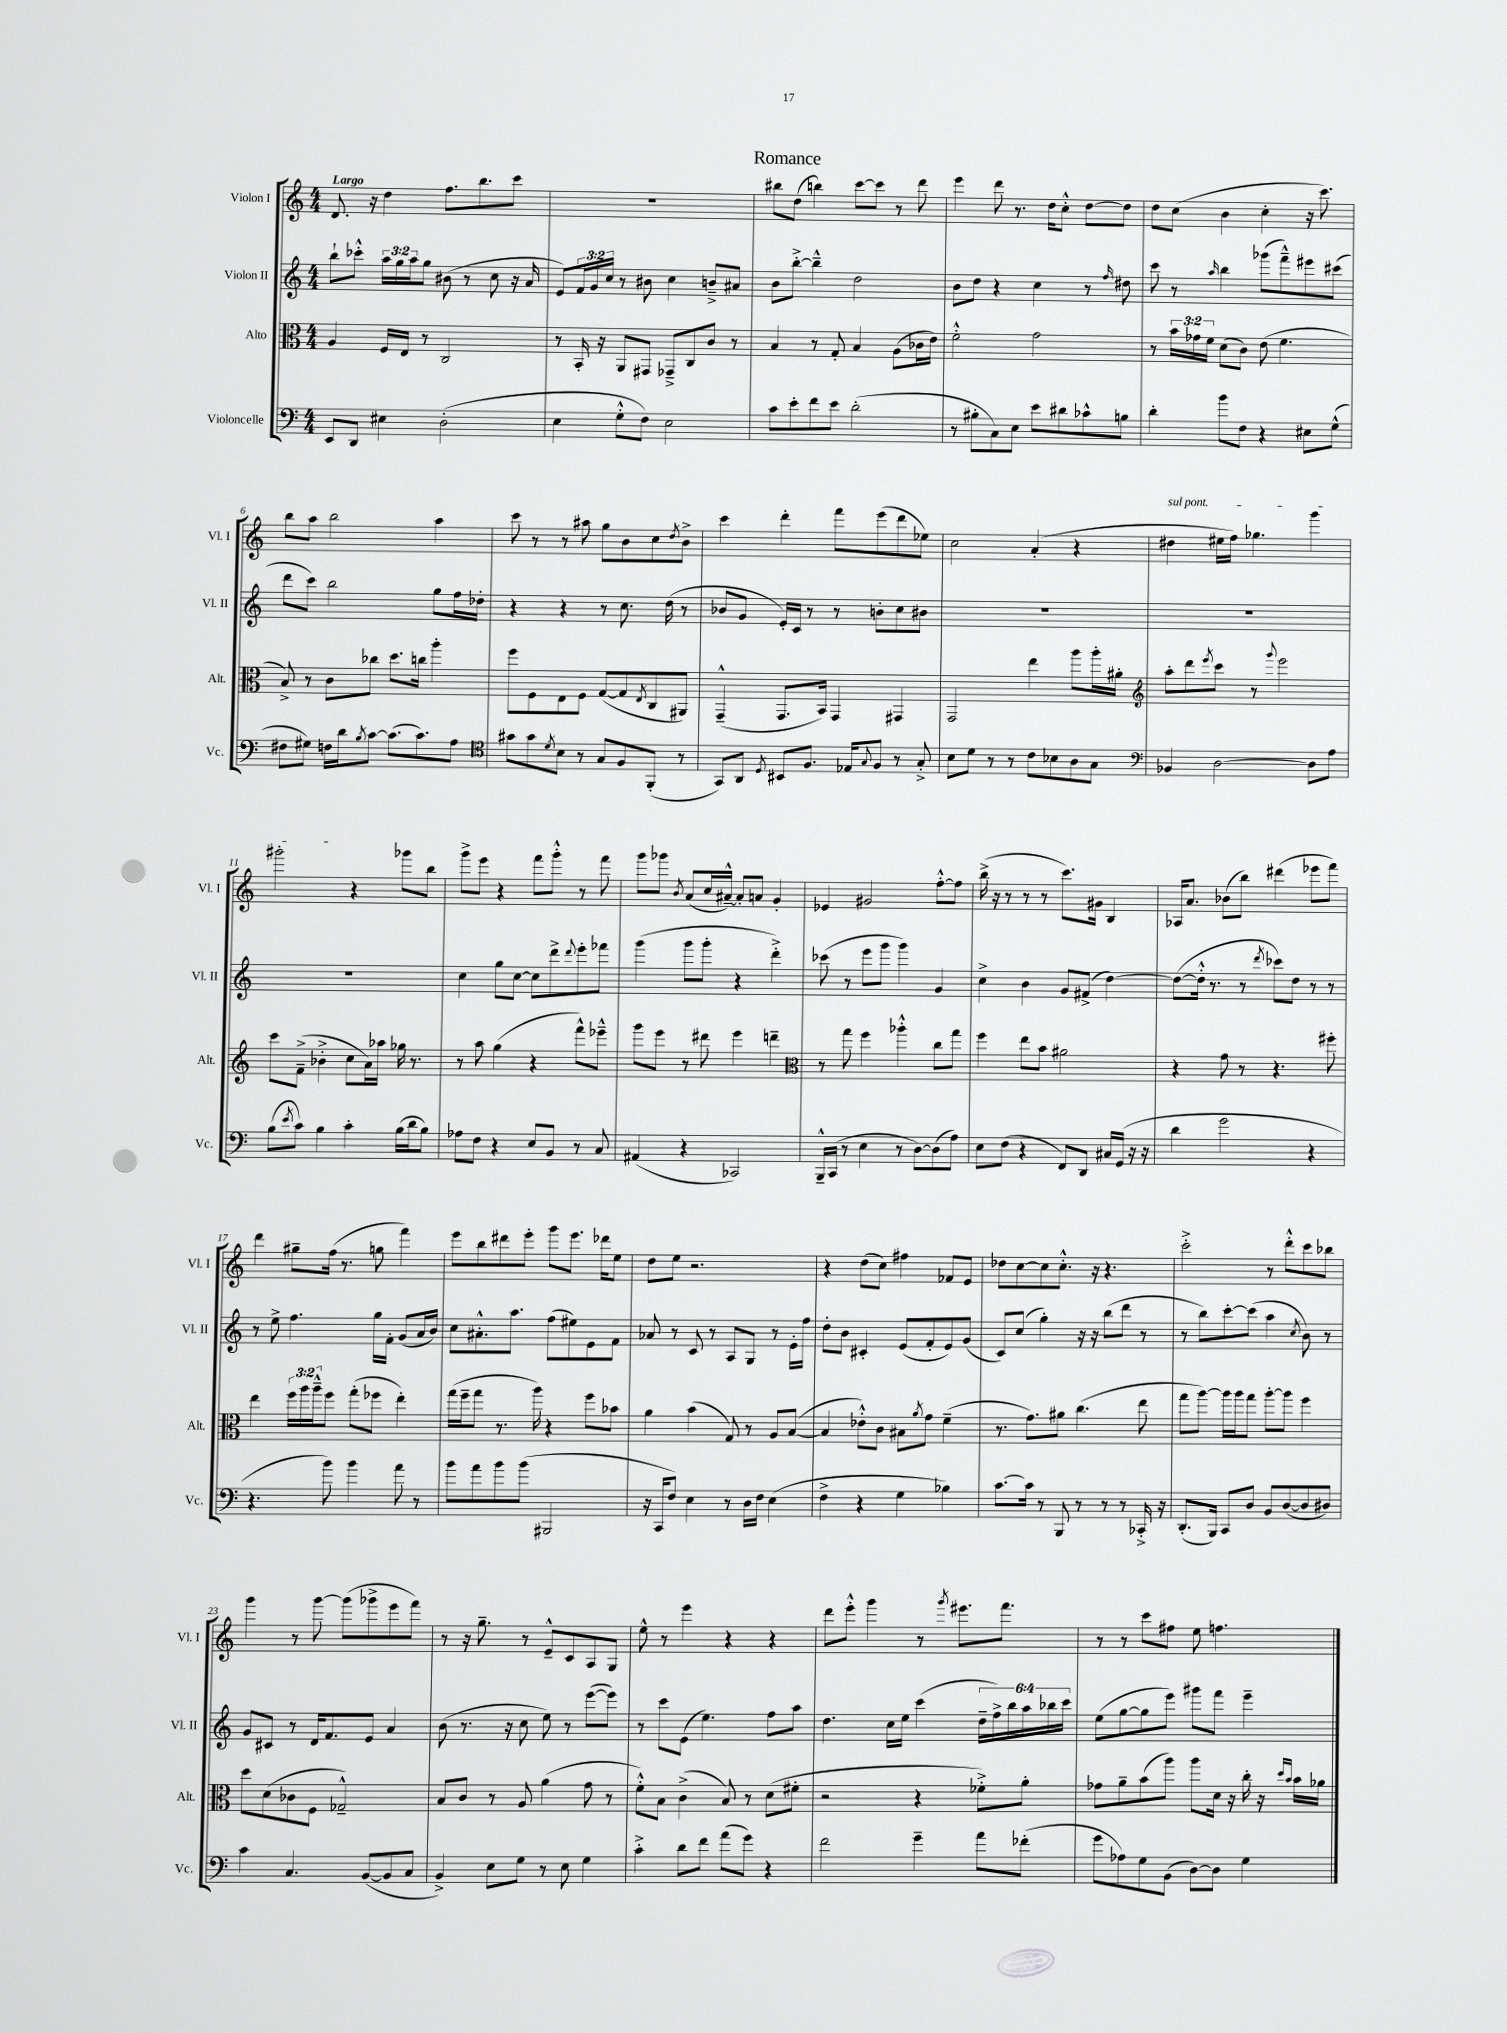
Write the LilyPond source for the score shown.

\header { title = "Romance" }
<<
\new StaffGroup <<
\new Staff = "s0" \with { instrumentName = "Violon I" shortInstrumentName = "Vl. I" } {
    \clef treble \key c \major \numericTimeSignature \time 4/4 \tempo "Largo"
    d'8. r16 d''4 f''8. b''8. c'''8 |
    R1 |
    bis''8 d''8( b''4) c'''8~ c'''8 r8 d'''8 |
    e'''4 d'''8 r8. d''16 c''8-.-^ d''8~ d''8 |
    d''8 c''8( b'4 c''4-. r16 c'''8.) |
    b''8 a''8 b''2 a''4 |
    c'''8 r8 r8 ais''8 g''8 b'8 c''8 \acciaccatura { d''8 } b'8-> |
    c'''4 d'''4-. f'''8 e'''8( d'''8 ees''8) |
    c''2 a'4-.( r4 |
    \once \override TextSpanner.bound-details.left.text = \markup { \italic "sul pont." } dis''4\startTextSpan eis''16 f''16) ges''4. g'''4 |
    gis'''2-.\stopTextSpan r4 ges'''8 b''8 |
    g'''8-> e'''8 r4 f'''8 g'''8-.-^ r8 f'''8 |
    g'''8 ges'''8 \acciaccatura { b'8 } a'8( c''16 ais'16~---^) ais'8-. a'8 g'4-. |
    ees'4 gis'2 f''8~-.-^ f''8 |
    b''16->( r16 r8 r8 r8 c'''8.) gis'16 b4 |
    aes16 a'8. bes'8( b''8) dis'''4( ees'''8 f'''8) |
    d'''4 gis''8-- f''16( r8. g''8 f'''4) |
    e'''8 b''8 dis'''8 e'''8-. g'''8 e'''8. des'''16 e''8 |
    d''8 e''8 r2. |
    r4 d''8( c''8) fis''4 fes'8 e'8 |
    des''8 c''8~ c''8 c''8.-.-^ r16 r4. |
    c'''2-.-> r8 d'''8-.-^ c'''8 bes''8 |
    g'''4 r8 g'''8~ g'''8( ges'''8-> e'''8 f'''8) |
    r8 r16 g''8.-- r8 e'8---^ c'8 a8 g8 |
    e''8-^ r8 e'''4 r4 r4 |
    d'''8 e'''8-.-^ g'''4 r8 \acciaccatura { g'''8 } eis'''8. f'''8. |
    r8 r8 c'''8 fis''8 e''8 f''4. \bar "|." |
}
\new Staff = "s1" \with { instrumentName = "Violon II" shortInstrumentName = "Vl. II" } {
    \clef treble \key c \major \numericTimeSignature \time 4/4 \override Staff.TupletNumber.text = #tuplet-number::calc-fraction-text
    b''8-! ces'''8-.-^ \tuplet 3/2 { a''16 g''16 a''16 } g''8 bis'8( r8 c''8 r16 a'16 |
    e'8) \tuplet 3/2 { f'16 g'16 c''16 } r8 bis'8 c''4 b'8---> ais'8 |
    b'8 b''8~-.-> b''4---^ d''2 |
    b'8 d''8 r4 c''4 r8 \grace { f''16 } dis''8 |
    c'''8 r8 \grace { a''16 } b''4 ges'''8( f'''8---^) eis'''8 cis'''8( |
    d'''8 c'''8) b''2 g''8 f''16 des''16-. |
    r4 r4 r8 c''8. d''16( r8 |
    bes'8 g'8 e'16-.) c'16 r8 r8 b'8-. c''8 bis'8 |
    R1 |
    R1 |
    R1 |
    c''4 g''8 c''8~ c''8 d'''8-> \appoggiatura { d'''8 } e'''8-. fes'''8 |
    g'''4( g'''8 g'''8-. r4 d'''4-.->) |
    ces'''8( r8 e'''8 g'''8 g'''4) g'4 |
    c''4-> b'4 g'8 fis'8->( d''4~) |
    d''8~( d''16-.-^ r8. r8 \acciaccatura { d'''8 } ces'''8) d''8 r8 r8 |
    r8 e''8-> f''4. g''16 f'16-. g'8( a'16 b'16) |
    c''8 ais'8.-.-^ a''8. f''8( eis''8) e'8 f'8 |
    aes'8 r8 c'8 r8 a8 g8 r8 e'16-. f''16 |
    d''8-. b'8 cis'4-. e'8( f'8-. e'8) g'8( |
    c'8) c''8( g''4-.) r16 r16 b''8( d'''8 r8 |
    r8 b''8) c'''8~-. c'''8( a''4 \acciaccatura { c''8 } b'8) r8 |
    g'8 cis'8 r8 d'16 f'8. e'8 a'4 |
    b'8( r8. r16 c''8 e''8) r8 e'''8~( e'''8) |
    r8 c'''8 e'8( e''4.) f''8 a''8 |
    d''4. c''16 e''16 c'''4( \tuplet 6/4 { d''16-- f''16->) b''16 a''16 bes''16 c'''16 } |
    e''8( g''8~ g''8 e'''8) gis'''8 f'''8 e'''4-- \bar "|." |
}
\new Staff = "s2" \with { instrumentName = "Alto" shortInstrumentName = "Alt." } {
    \clef alto \key c \major \numericTimeSignature \time 4/4 \override Staff.TupletNumber.text = #tuplet-number::calc-fraction-text
    a4 f16 e16 r8 c2 |
    r8 b,16-. r16 a,8 gis,8 ges,8---> c8 c'8 r8 |
    b4 r8 g8-. b4 a8( ces'16 e'16) |
    f'2-.-^ g'2 |
    r8 \tuplet 3/2 { b'16 ges'16 f'16 } d'8( c'8) e'8( f'4. |
    b8->) r8 c'8 ces''8 d''8. c''16 a''4-. |
    f''8 f8 e8 f8 g8~( g8 \acciaccatura { e8 } c8 ais,8) |
    g,4---^( g,8. b,16) g,4 gis,4 |
    g,2 e''4 a''8 a''16-. ais'16-. |
    \clef treble a''8-. d'''8 \acciaccatura { e'''8 } c'''8 r8 \appoggiatura { g'''8 } e'''2 |
    c'''8 f'8--->( bes'4-.-> c''8 a'16) aes''16 ges''16 r8. |
    r8 a''8 g''4( r4 f'''8-^) ees'''8---^ |
    g'''8 e'''8 r8 dis'''8 e'''4 d'''4-- |
    \clef alto r8 g''8 f''4 aes''4-.-^ c''8 g''8 |
    f''4 e''8 b'8 ais'2 |
    r4 g'8 r8 r4. fis''8-. |
    e''4 \tuplet 3/2 { f''16 a''16 a''16---^ } f''8 g''8-.( fes''8 e''4-.) |
    g''16( f''16-- g''8 r8. a''16) r4 f''8 bes'8 |
    a'4 b'4( g8) r8 a8 b8~( |
    b4 ees'8-.-^) c'8 bis8 \acciaccatura { a'8 } g'8 f'4--( |
    r8. g'8.) ais'8 c''4.( e''8 |
    g''8 a''8~) a''16 a''16 g''8 a''8~-. a''8 f''4 |
    d''8 d'8( ces'8 f8 ges2---^) |
    b8 c'8 r8 a8 a'4( g'8 r8 |
    f'8-.-^) b8 c'4->( b8) r8 d'8( fis'8-. |
    r2 r4 fes'8-.->) a'8-. |
    ges'8 a'8-- b'8( a''8) a''8 d'16 r16 c''16-. r16 \grace { d''16 b'16 } b'16 aes'16 \bar "|." |
}
\new Staff = "s3" \with { instrumentName = "Violoncelle" shortInstrumentName = "Vc." } {
    \clef bass \key c \major \numericTimeSignature \time 4/4
    e,8 d,8 eis4 d2-.( |
    e4 g8-.-^ f8) e2 |
    c'8 e'8-. f'8 e'8 d'2-.( |
    r8 bis8-. c8) e8 e'8 dis'8 ces'8-^ b8 |
    d'4-. b'8 f8 r4 eis8 g8-^( |
    fis8 gis8) f16 d'16 \acciaccatura { b8 } c'8~ c'8.( c'8.) a8 |
    \clef tenor gis'8 gis'8 \acciaccatura { d'8 } b8 r8 g8 f8 f,8-.( r8 |
    g,8) a,8 \acciaccatura { d8 } bis,8 f8. ees16 \appoggiatura { g8 } f8 r8 g8-.-> |
    b8 d'8 r8 r8 c'8 bes8 a8 g8 |
    \clef bass bes,4 d2~ d8 a8 |
    b8( \acciaccatura { e'8 } c'8) b4 c'4-. b16( d'16 b8) |
    aes8 f8 r4 e8 b,8 r8 c8 |
    ais,4( r4 ces,2) |
    b,,16---^ c,16( r8 e4 r8 d8~) d8( a8) |
    e8 f8( r4 f,8) d,8 cis16 g,16( r16 r16 |
    d'4 g'2 r4 |
    r4. b'8) b'4 a'8 r8 |
    b'8 a'8 b'8 b'8( bis,,2 |
    r16 c,16 f8) e4 r8 d16 f16 e4( |
    f4-> r4 g4 bes4) |
    c'8.~ c'16 r8 b,,8 r8 r8 r8 ces,16-.-> r16 |
    d,8.-.( b,,16) c,8 d8 b,8 d8~( d8 dis8) |
    c'4 c4. b,8~( b,8 c8 |
    b,4->) e8 g8 r8 e8 g4 |
    c'4-.-> d'8 f'8 a'8( g'8) r4 |
    f'2 g'4-- a'8 fes'8-.( |
    g'8 aes8) g8 b,8( d8~) d8 g4 \bar "|." |
}
>>
>>
